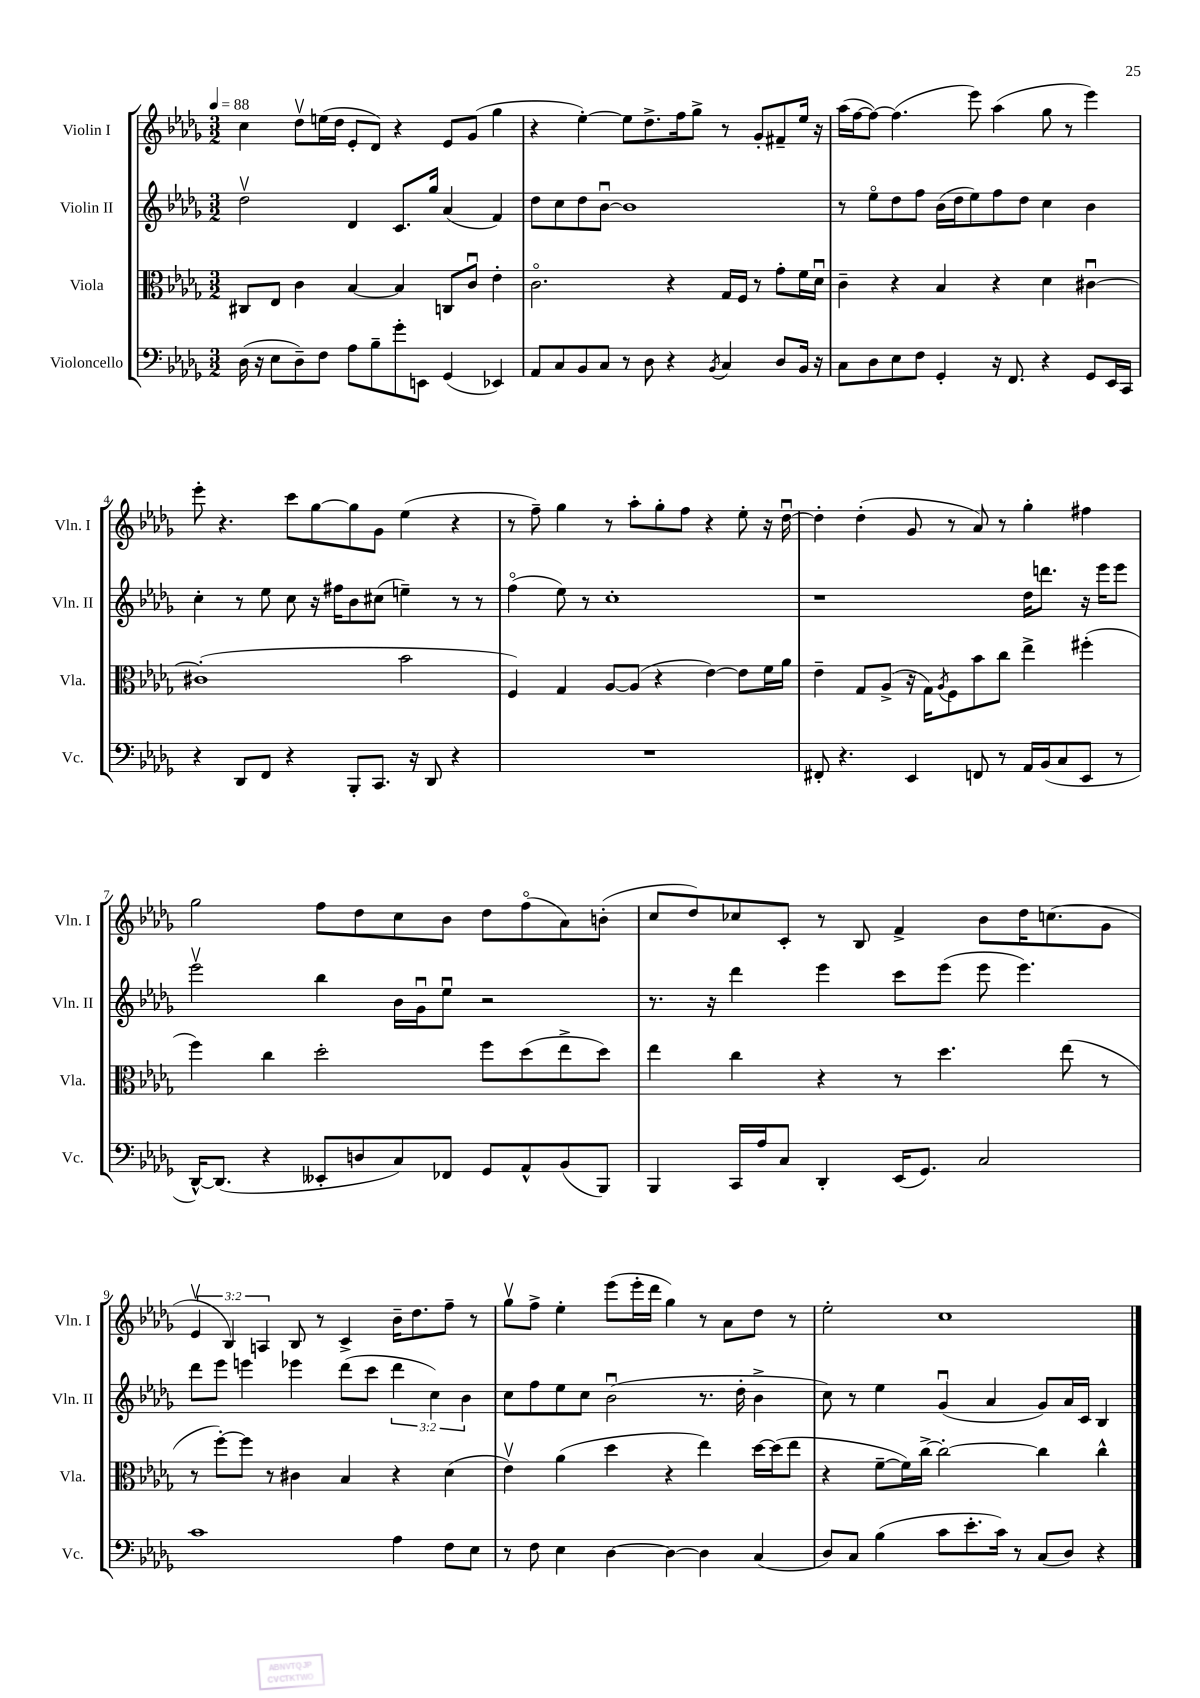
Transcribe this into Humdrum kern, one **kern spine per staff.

**kern	**kern	**kern	**kern
*part4	*part3	*part2	*part1
*staff4	*staff3	*staff2	*staff1
*I"Violoncello	*I"Viola	*I"Violin II	*I"Violin I
*I'Vc.	*I'Vla.	*I'Vln. II	*I'Vln. I
*clefF4	*clefC3	*clefG2	*clefG2
*k[b-e-a-d-g-]	*k[b-e-a-d-g-]	*k[b-e-a-d-g-]	*k[b-e-a-d-g-]
*M3/2	*M3/2	*M3/2	*M3/2
*MM88	*MM88	*MM88	*MM88
=1	=1	=1	=1
(16D-\	8C#X/L	2dd-v\	4cc\
16r	.	.	.
8E-\L	8E-/J	.	.
8D-~\)	4c\	.	8dd-v\L
8F\J	.	.	(16een\L
.	.	.	16dd-\JJ
8A-\L	[4B-/	4d-/	8e-'/L
8B-~\	.	.	8d-/J)
8g-'\	4B-/]	8.c/L	4r
8EEn\J	.	.	.
.	.	16gg-/Jk	.
(4GG-/	8Cn/L	(4a-/	8e-/L
.	8cu/J	.	(8g-/J
4EE-X/)	4e-'\	4f/)	4gg-\
=2	=2	=2	=2
8AA-/L	2.c\	8dd-\L	4r
8C/	.	8cc\	.
8BB-/	.	8dd-\	[4ee-'\)
8C/J	.	[8b-u\J	.
8r	.	1b-]	8ee-\L]
8D-\	.	.	8.dd-^\
4r	4r	.	.
.	.	.	16ff\k
.	.	.	8gg-^\J
8qBB-/	.	.	.
4C/	16G-/LL	.	8r
.	16F/JJ	.	.
.	8r	.	8g-'/L
8D-/L	8g-'\L	.	8f#X~/
16BB-/Jk	16f\L	.	16ee-/Jk
16r	16d-u\JJ	.	16r
=3	=3	=3	=3
8C\L	4c~\	8r	(16aa-\LL
.	.	.	[16ff\J
8D-\	.	8ee-\L	8ff\J_)
8E-\	4r	8dd-\	(4.ff\]
8F\J	.	8ff\J	.
4GG-'/	4B-/	(16b-\LL	.
.	.	16dd-\J	.
.	.	8ee-\)	8eee-\)
16r	4r	8ff\	(4aa-\
8.FF/	.	.	.
.	.	8dd-\J	.
4r	4d-\	4cc\	8gg-\
.	.	.	8r
8GG-/L	[4c#Xu\	4b-\	4eee-\)
16EE-/L	.	.	.
16CC/JJ	.	.	.
!!LO:LB:g=z
=4	=4	=4	=4
4r	(1c#X']	4cc'\	8eee-'\
.	.	.	4.r
8DD-/L	.	8r	.
8FF/J	.	8ee-\	.
4r	.	8cc\	8ccc\L
.	.	16r	[8gg-\
.	.	16ff#X\KL	.
8BBB-'/L	.	8b-\	8gg-\]
8.CC/J	.	(8cc#X\J	8g-\J
.	2b-\	4een~\)	(4ee-\
16r	.	.	.
8DD-/	.	.	.
4r	.	8r	4r
.	.	8r	.
=5	=5	=5	=5
1.r	4F/)	(4ff\	8r
.	.	.	8ff~\)
.	4G-/	8ee-\)	4gg-\
.	.	8r	.
.	[8A-/L	1cc'	8r
.	(8A-/J]	.	8aa-'\L
.	4r	.	8gg-'\
.	.	.	8ff\J
.	[4e-\)	.	4r
.	8e-\L]	.	8ee-'\
.	16f\L	.	16r
.	16a-\JJ	.	[16dd-u\
=6	=6	=6	=6
8FF#X'/	4e-~\	1r	4dd-'\]
4.r	.	.	.
.	8G-/L	.	(4dd-'\
.	(8A-^/J	.	.
4EE-/	16r	.	8g-/
.	16G-\KL)	.	.
.	8qA-/	.	.
.	8F\	.	8r
8FFn/	8b-\	.	8a-/)
8r	8cc\J	.	8r
16AA-/LL	4ee-^\	16dd-\KL	4gg-'\
(16BB-/J	.	8.dddn\J	.
8C/	.	.	.
8EE-/J	(4ff#X'\	16r	4ff#X\
.	.	16eee-\KL	.
8r	.	8eee-\J	.
!!LO:LB:g=z
=7	=7	=7	=7
[16DD-^^/KL)	4ff\)	2eee-v\	2gg-\
(8.DD-/J]	.	.	.
4r	4cc\	.	.
8EE--X'/L	2dd-'\	4bb-\	8ff\L
8Dn/	.	.	8dd-\
8C/)	.	16b-\LL	8cc\
.	.	16g-u\J	.
8FF-X/J	.	8ee-u\J	8b-\J
8GG-/L	8ff\L	2r	8dd-\L
8AA-^^/	(8dd-\	.	(8ff\
(8BB-/	8ee-^\	.	8a-\)
8BBB-/J)	8dd-\J)	.	(8bn'\J
=8	=8	=8	=8
4BBB-/	4ee-\	8.r	8cc/L
.	.	.	8dd-/)
.	.	16r	.
16CC/LL	4cc\	4ddd-\	8cc-X/
16A-/J	.	.	.
8C/J	.	.	8c'/J
4DD-'/	4r	4eee-\	8r
.	.	.	8B-/
(16EE-/KL	8r	8ccc\L	4f^/
8.GG-/J)	.	.	.
.	4.dd-\	(8eee-\J	.
2C/	.	8eee-\	8b-\L
.	.	4.eee-\)	16dd-\K
.	.	.	(8.ccn\
.	(8ee-\	.	.
.	8r	.	8g-\J
!!LO:LB:g=z
=9	=9	=9	=9
1c	8r	8ddd-\L	6e-v/
.	[8ff'\L)	8eee-\J	.
.	.	.	6B-/)
.	8ff\J]	4eeen\	.
.	.	.	6An/
.	8r	.	.
.	4c#X\	4eee-X\	8B-/
.	.	.	8r
.	4B-/	(8ddd-\L	4c^/
.	.	8ccc\J	.
4A-\	4r	6ddd-\	16b-~\KL
.	.	.	8.dd-\
.	.	6cc\)	.
8F\L	(4d-\	.	8ff~\J
.	.	6b-\	.
8E-\J	.	.	8r
=10	=10	=10	=10
8r	4e-v\)	8cc\L	8gg-v\L
8F\	.	8ff\	8ff^\J
4E-\	(4a-\	8ee-\	4ee-'\
.	.	8cc\J	.
[4D-\	4dd-\	(2b-u\	(8eee-\L
.	.	.	16eee-'\L
.	.	.	16ddd-\JJ
4D-\_	4r	.	4gg-\)
4D-\]	4ee-\)	8.r	8r
.	.	.	8a-\L
.	.	16dd-'\	.
(4C/	[16dd-\LL	4b-^\	8dd-\J
.	(16dd-\J]	.	.
.	8ee-\J	.	8r
=11	=11	=11	=11
8D-/L)	4r	8cc\)	2ee-'\
8C/J	.	8r	.
(4B-\	[8f~\L	4ee-\	.
.	16f\L])	.	.
.	[16cc^\JJ	.	.
8c\L	2cc'\_	(4g-u/	1cc
8.e-'\	.	.	.
.	.	4a-/	.
16c\Jk)	.	.	.
8r	.	.	.
(8C/L	4cc\]	8g-/L)	.
8D-/J)	.	16a-/L	.
.	.	16c/JJ	.
4r	4cc^^\	4B-/	.
==	==	==	==
*-	*-	*-	*-
